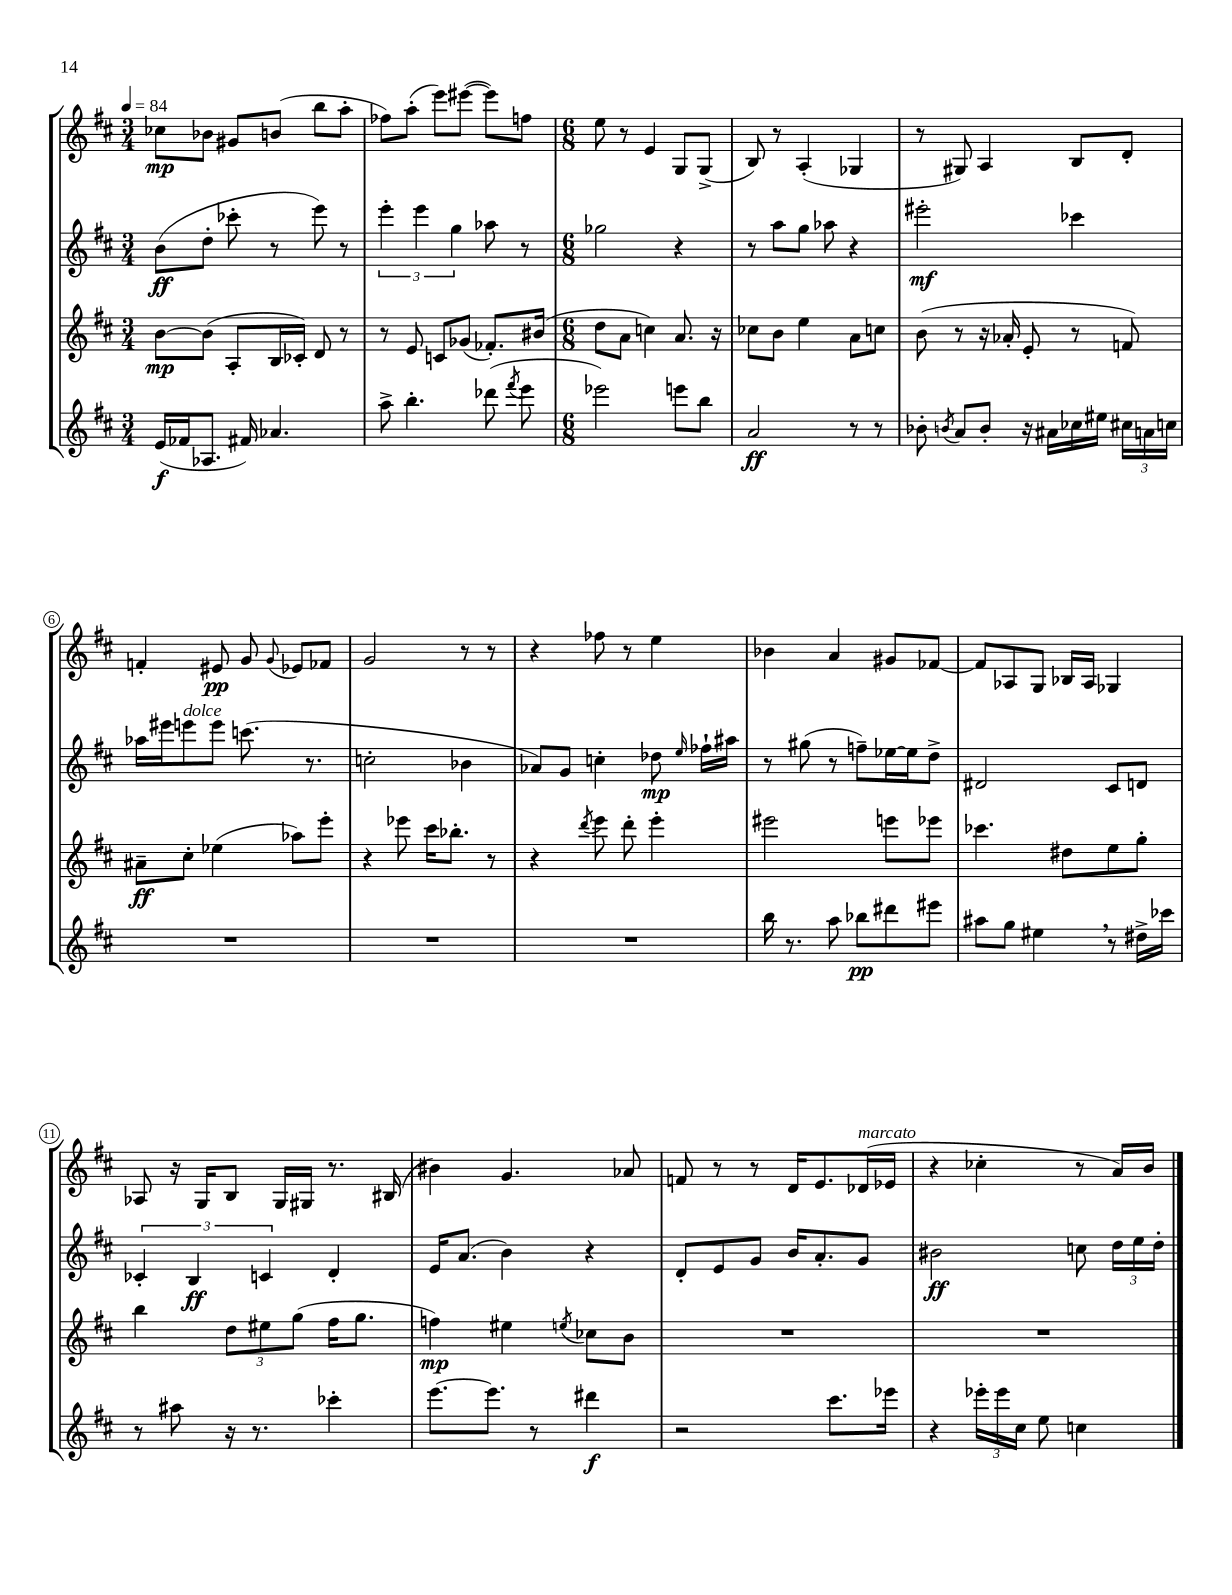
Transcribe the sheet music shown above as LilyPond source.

<<
\new StaffGroup <<
\new Staff = "s0" {
    \clef treble \key d \major \numericTimeSignature \time 3/4 \tempo 4 = 84
    \autoBeamOff ces''8[\mp bes'8] gis'8[ b'8]( b''8[ a''8]-. |
    fes''8[) a''8]-.( e'''8[) eis'''8]~( eis'''8[) f''8] |
    \numericTimeSignature \time 6/8 e''8 r8 e'4 g8[ g8]->( |
    b8) r8 a4-.( ges4 |
    r8 gis8) a4 b8[ d'8]-. |
    f'4-. eis'8\pp g'8 \appoggiatura { g'8 } ees'8[ fes'8] |
    g'2 r8 r8 |
    r4 fes''8 r8 e''4 |
    bes'4 a'4 gis'8[ fes'8]~ |
    fes'8[ aes8 g8] bes16[ aes16] ges4 |
    aes8 r16 g16[ b8] g16[ gis16] r8. bis16( |
    bis'4) g'4. aes'8 |
    f'8 r8 r8 d'16[ e'8. des'16^\markup { \italic "marcato" }( ees'16] |
    r4 ces''4-. r8 a'16[) b'16] \bar "|." |
}
\new Staff = "s1" {
    \clef treble \key d \major \numericTimeSignature \time 3/4
    \autoBeamOff b'8[\ff( d''8]-. ces'''8-. r8 e'''8) r8 |
    \tuplet 3/2 { e'''4-. e'''4 g''4 } aes''8 r8 |
    \numericTimeSignature \time 6/8 ges''2 r4 |
    r8 a''8[ g''8] aes''8 r4 |
    eis'''2-.\mf ces'''4 |
    aes''16[ eis'''16 e'''8^\markup { \italic "dolce" } e'''8] c'''8.( r8. |
    c''2-. bes'4 |
    aes'8[) g'8] c''4-. des''8\mp \grace { e''16 } fes''16[-! ais''16] |
    r8 gis''8( r8 f''8[--) ees''16~ ees''16 d''8]-> |
    dis'2 cis'8[ d'8] |
    \tuplet 3/2 { ces'4-. b4\ff c'4 } d'4-. |
    e'16[ a'8.]( b'4) r4 |
    d'8[-. e'8 g'8] b'16[ a'8.-. g'8] |
    bis'2\ff c''8 \tuplet 3/2 { d''16[ e''16 d''16]-. } \bar "|." |
}
\new Staff = "s2" {
    \clef treble \key d \major \numericTimeSignature \time 3/4
    \autoBeamOff b'8[~\mp b'8]( a8[-. b16 ces'16]-.) d'8 r8 |
    r8 e'8 c'8[ ges'8]( fes'8.[-.) bis'16]( |
    \numericTimeSignature \time 6/8 d''8[ a'8] c''4) a'8. r16 |
    ces''8[ b'8] e''4 a'8[ c''8] |
    b'8( r8 r16 aes'16-. e'8-. r8 f'8) |
    ais'8[--\ff cis''8]-. ees''4( aes''8[) e'''8]-. |
    r4 ees'''8 cis'''16[ bes''8.]-. r8 |
    r4 \acciaccatura { d'''8 } e'''8 d'''8-. e'''4-. |
    eis'''2 e'''8[ ees'''8] |
    ces'''4. dis''8[ e''8 g''8]-. |
    b''4 \tuplet 3/2 { d''8[ eis''8 g''8]( } fis''16[ g''8.] |
    f''4\mp) eis''4 \acciaccatura { e''8 } ces''8[ b'8] |
    R2. |
    R2. \bar "|." |
}
\new Staff = "s3" {
    \clef treble \key d \major \numericTimeSignature \time 3/4
    \autoBeamOff e'16[\f( fes'16 aes8.] fis'16) aes'4. |
    a''8-> b''4.-. des'''8( \acciaccatura { fis'''8 } e'''8 |
    \numericTimeSignature \time 6/8 ees'''2) e'''8[ b''8] |
    a'2\ff r8 r8 |
    bes'8-. \acciaccatura { b'8 } a'8[ b'8]-. r16 ais'16[ ces''16 eis''16] \tuplet 3/2 { cis''16[ a'16 c''16] } |
    R2. |
    R2. |
    R2. |
    b''16 r8. a''8 bes''8[\pp dis'''8 eis'''8] |
    ais''8[ g''8] eis''4 \breathe r8 dis''16[-> ces'''16] |
    r8 ais''8 r16 r8. ces'''4-. |
    e'''8.[~ e'''8.] r8 dis'''4\f |
    r2 cis'''8.[ ees'''16] |
    r4 \tuplet 3/2 { ees'''16[-. ees'''16 cis''16] } e''8 c''4 \bar "|." |
}
>>
>>
\layout { \context { \Score \override BarNumber.stencil = #(make-stencil-circler 0.1 0.3 ly:text-interface::print) } }
